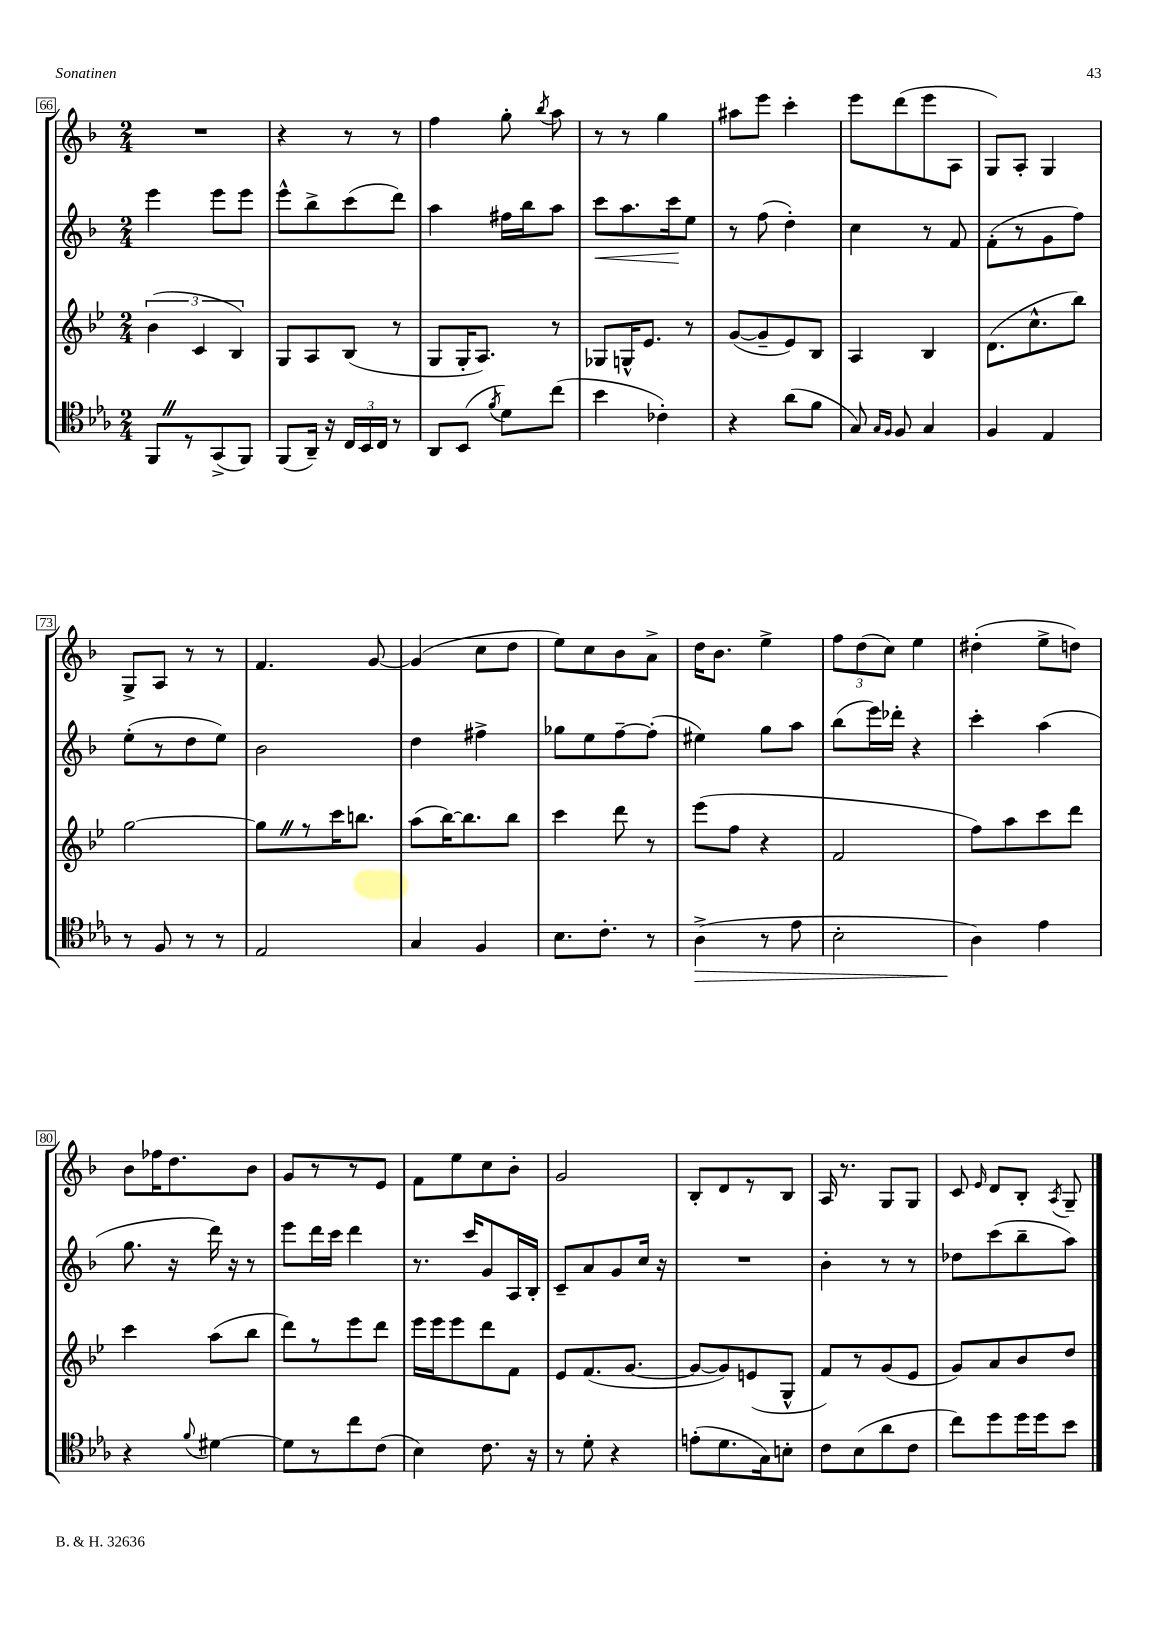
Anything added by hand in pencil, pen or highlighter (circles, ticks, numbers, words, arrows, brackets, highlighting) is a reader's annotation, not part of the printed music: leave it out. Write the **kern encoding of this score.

**kern	**dynam	**kern	**kern	**dynam	**kern
*part4	*part4	*part3	*part2	*part2	*part1
*staff4	*staff4	*staff3	*staff2	*staff2	*staff1
*clefC4	*	*clefG2	*clefG2	*	*clefG2
*k[b-e-a-]	*	*k[b-e-]	*k[b-]	*	*k[b-]
*M2/4	*	*M2/4	*M2/4	*	*M2/4
=66	=66	=66	=66	=66	=66
8FFZ/L	.	(6b-\	4eee\	.	2r
8r	.	.	.	.	.
.	.	6c/	.	.	.
(8GG^/	.	.	8eee\L	.	.
.	.	6B-/)	.	.	.
8FF/J)	.	.	8eee\J	.	.
=67	=67	=67	=67	=67	=67
(8FF/L	.	8G/L	8eee^^\L	.	4r
16AA-~/Jk)	.	8A/	8bb-^\	.	.
16r	.	.	.	.	.
24C/LL	.	(8B-/J	(8ccc\	.	8r
24BB-/	.	.	.	.	.
24C/JJ	.	.	.	.	.
8r	.	8r	8ddd\J)	.	8r
=68	=68	=68	=68	=68	=68
8AA-/L	.	8G/L	4aa\	.	4ff\
(8BB-/J	.	16G'/K	.	.	.
.	.	8.A/J)	.	.	.
8qf/	.	.	.	.	.
8d\L)	.	.	16ff#X\LL	.	8gg'\
.	.	.	16bb-\J	.	.
.	.	.	.	.	8qbb-/
(8cc\J	.	8r	8aa\J	.	8aa\
=69	=69	=69	=69	=69	=69
!	!	!	!	!LO:HP:b	!
4b-\	.	8G-X/L	8ccc\L	<	8r
.	.	16Gn^^/K	8.aa\	.	8r
.	.	8.e-/J	.	.	.
4c-X'\)	.	.	.	.	4gg\
.	.	.	16ccc\k	.	.
.	.	8r	8ee\J	[	.
=70	=70	=70	=70	=70	=70
4r	.	([8g/L	8r	.	8aa#X\L
.	.	8g~/]	(8ff\	.	8eee\J
(8a-\L	.	8e-/)	4dd'\)	.	4ccc'\
8f\J	.	8B-/J	.	.	.
=71	=71	=71	=71	=71	=71
8G/)	.	4A/	4cc\	.	8eee\L
16qqG/LL	.	.	.	.	.
16qqF/JJ	.	.	.	.	.
8F/	.	.	.	.	(8ddd\
4G/	.	4B-/	8r	.	8eee\
.	.	.	8f/	.	8A\J
=72	=72	=72	=72	=72	=72
4F/	.	(8.d\L	(8f'\L	.	8G/L)
.	.	.	8r	.	8A'/J
.	.	8.cc^^\	.	.	.
4E-/	.	.	8g\	.	4G/
.	.	8bb-\J)	8ff\J)	.	.
!!LO:LB:g=z
=73	=73	=73	=73	=73	=73
8r	.	[2gg\	(8ee'\L	.	8G^/L
8F/	.	.	8r	.	8A/J
8r	.	.	8dd\	.	8r
8r	.	.	8ee\J)	.	8r
=74	=74	=74	=74	=74	=74
2E-/	.	8ggZ\L]	2b-\	.	4.f/
.	.	8r	.	.	.
.	.	16ccc\K	.	.	.
.	.	8.bbn\J	.	.	.
.	.	.	.	.	[8g/
=75	=75	=75	=75	=75	=75
4G/	.	(8aa\L	4dd\	.	(4g/]
.	.	[16bb-\K)	.	.	.
.	.	8.bb-\]	.	.	.
4F/	.	.	4ff#X^\	.	8cc\L
.	.	8bb-\J	.	.	8dd\J
=76	=76	=76	=76	=76	=76
8.B-\L	.	4ccc\	8gg-X\L	.	8ee\L)
.	.	.	8ee\	.	8cc\
8.c'\J	.	.	.	.	.
.	.	8ddd\	[8ff~\	.	8b-\
8r	.	8r	(8ff'\J]	.	8a^\J
=77	=77	=77	=77	=77	=77
!	!LO:HP:b	!	!	!	!
(4A-^\	>	(8eee-\L	4ee#X\)	.	16dd\KL
.	.	.	.	.	8.b-\J
.	.	8ff\J	.	.	.
8r	.	4r	8gg\L	.	4ee^\
8e-\	.	.	8aa\J	.	.
=78	=78	=78	=78	=78	=78
2B-'\	.	2f/	(8bb-\L	.	12ff\L
.	.	.	.	.	(12dd\
.	.	.	16eee\L)	.	.
.	.	.	.	.	12cc\J)
.	.	.	16ddd-X'\JJ	.	.
.	.	.	4r	.	4ee\
=79	=79	=79	=79	=79	=79
4A-\)	.	8ff\L)	4ccc'\	.	(4dd#X'\
.	.	8aa\	.	.	.
4e-\	]	8ccc\	(4aa\	.	8ee^\L
.	.	8ddd\J	.	.	8ddn\J)
!!LO:LB:g=z
=80	=80	=80	=80	=80	=80
4r	.	4ccc\	8.gg\	.	8b-\L
.	.	.	.	.	16ff-X\K
.	.	.	16r	.	8.dd\
8qqf/	.	.	.	.	.
[4d#X\	.	(8aa\L	16ddd\)	.	.
.	.	.	16r	.	.
.	.	8bb-\J	8r	.	8b-\J
=81	=81	=81	=81	=81	=81
8d#\L]	.	8ddd\L)	8eee\L	.	8g/L
8r	.	8r	16ddd\L	.	8r
.	.	.	16ccc\JJ	.	.
8cc\	.	8eee-\	4ddd\	.	8r
(8c\J	.	8ddd\J	.	.	8e/J
=82	=82	=82	=82	=82	=82
4B-\)	.	16eee-\LL	8.r	.	8f\L
.	.	16eee-\J	.	.	.
.	.	8eee-\	.	.	8ee\
.	.	.	16ccc/KL	.	.
8.c\	.	8ddd\	8g/	.	8cc\
.	.	8f\J	16A/L	.	8b-'\J
16r	.	.	16B-'/JJ	.	.
=83	=83	=83	=83	=83	=83
8r	.	8e-/L	8c~/L	.	2g/
8d'\	.	(8.f/	8a/	.	.
4r	.	.	8g/	.	.
.	.	[8.g/J	.	.	.
.	.	.	16cc/Jk	.	.
.	.	.	16r	.	.
=84	=84	=84	=84	=84	=84
(8en'\L	.	8g/L_	2r	.	8B-'/L
8.d\	.	8g/])	.	.	8d/
.	.	(8en/	.	.	8r
16G\k)	.	.	.	.	.
8Bn'\J	.	8G^^/J	.	.	8B-/J
=85	=85	=85	=85	=85	=85
8c\L	.	8f/L)	4b-'\	.	16A/
.	.	.	.	.	8.r
(8B-\	.	8r	.	.	.
8a-\	.	(8g/	8r	.	8G/L
8c\J	.	8e-/J	8r	.	8G/J
=86	=86	=86	=86	=86	=86
8cc\L)	.	8g/L)	8dd-X\L	.	8c/
.	.	.	.	.	16qqe/
8dd\	.	8a/	(8ccc\	.	8d/L
16dd\L	.	8b-/	8bb-~\	.	8B-'/J
16dd\J	.	.	.	.	.
.	.	.	.	.	8qA/
8b-\J	.	8dd/J	8aa\J)	.	8G~/
==	==	==	==	==	==
*-	*-	*-	*-	*-	*-
